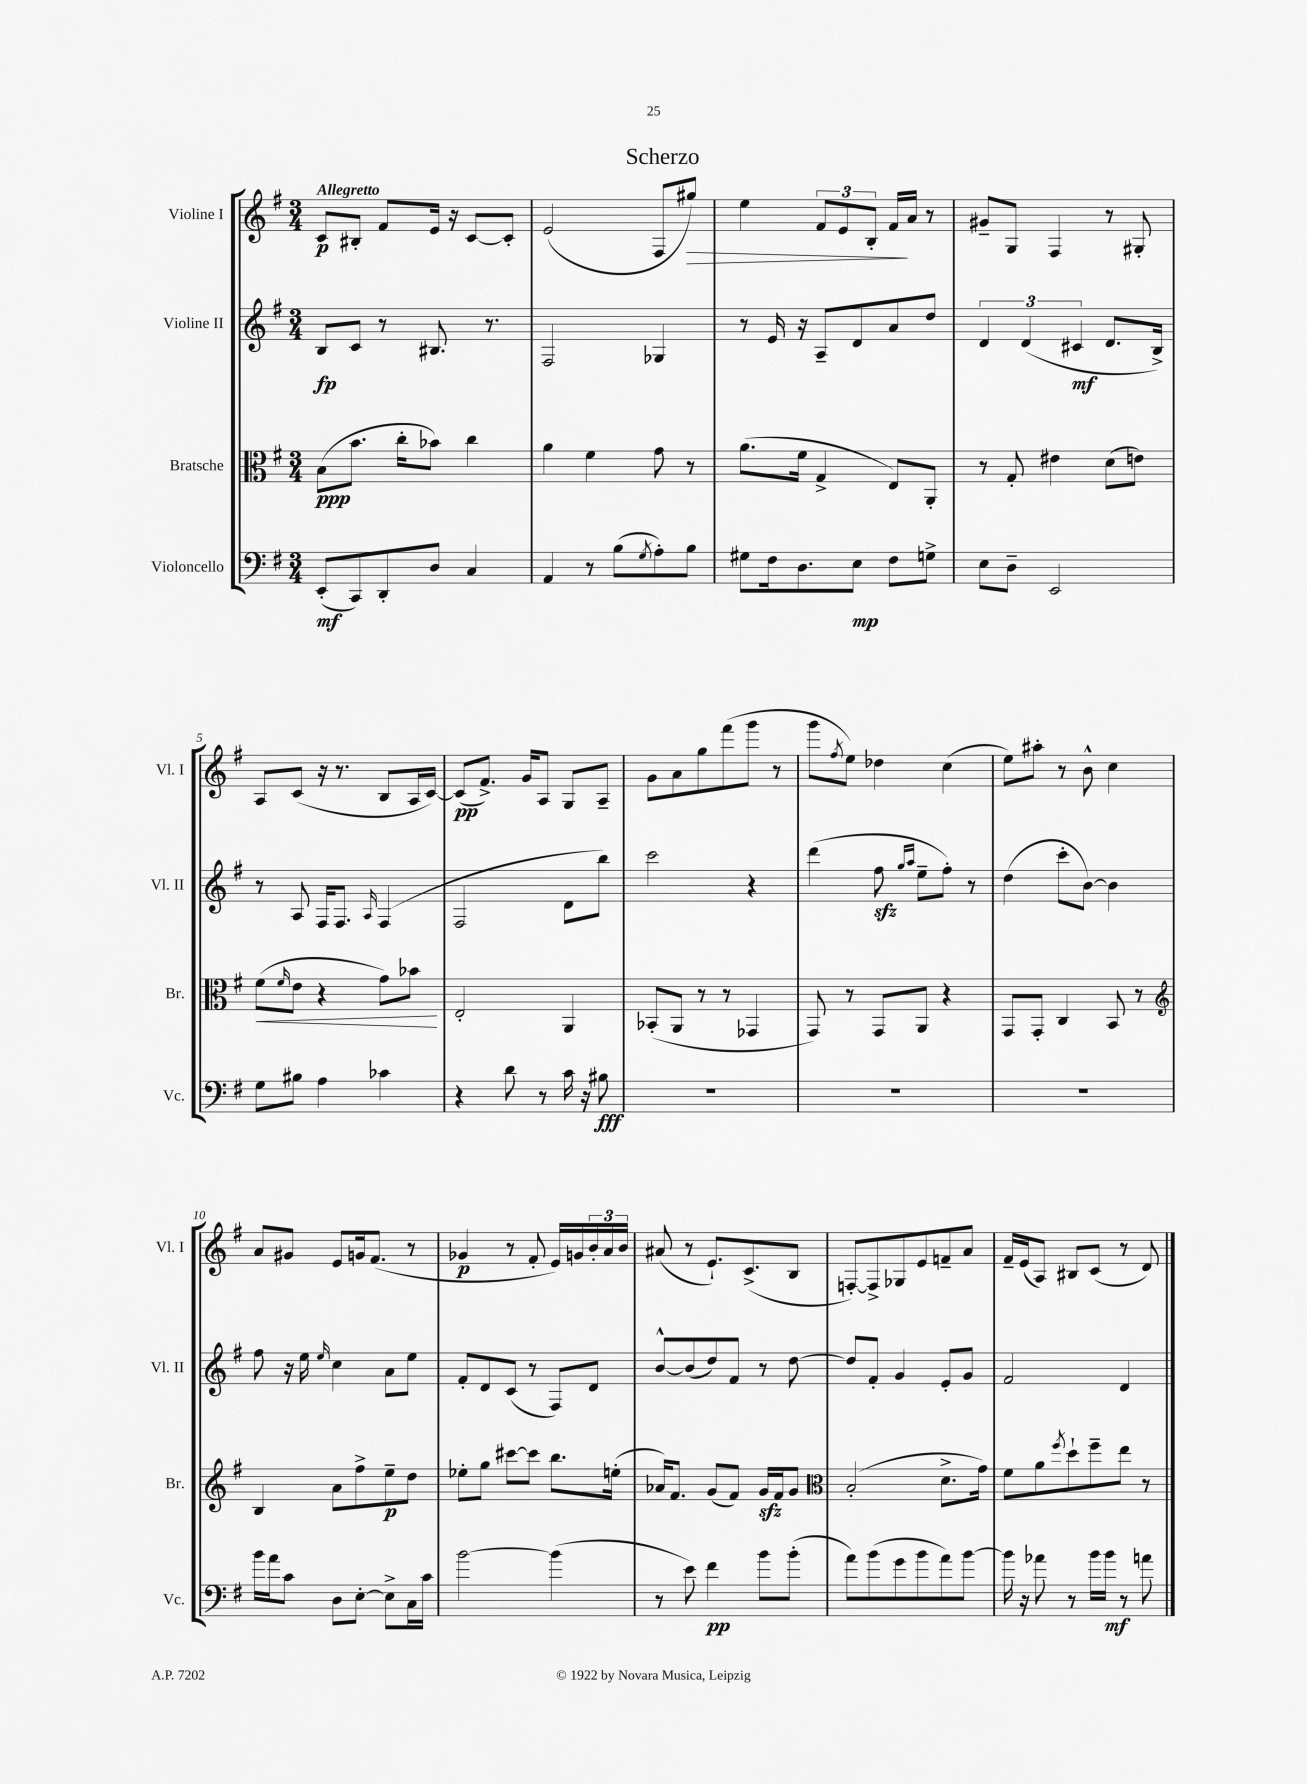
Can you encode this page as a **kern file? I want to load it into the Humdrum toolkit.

**kern	**dynam	**kern	**dynam	**kern	**dynam	**kern	**dynam
*part4	*part4	*part3	*part3	*part2	*part2	*part1	*part1
*staff4	*staff4	*staff3	*staff3	*staff2	*staff2	*staff1	*staff1
*I"Violoncello	*	*I"Bratsche	*	*I"Violine II	*	*I"Violine I	*
*I'Vc.	*	*I'Br.	*	*I'Vl. II	*	*I'Vl. I	*
*clefF4	*	*clefC3	*	*clefG2	*	*clefG2	*
*k[f#]	*	*k[f#]	*	*k[f#]	*	*k[f#]	*
*M3/4	*	*M3/4	*	*M3/4	*	*M3/4	*
=1	=1	=1	=1	=1	=1	=1	=1
!	!	!	!	!	!	!LO:TX:a:B:t=Allegretto	!
(8EE'/L	mf	(8B\L	ppp	8B/L	fp	8c/L	p
8CC/)	.	8.b\J	.	8c/J	.	8B#X'/J	.
8DD'/	.	.	.	8r	.	8f#/L	.
.	.	16cc'\KL	.	.	.	.	.
8D/J	.	8b-X\J)	.	8.B#X/	.	16e/Jk	.
.	.	.	.	.	.	16r	.
4C/	.	4cc\	.	.	.	[8c/L	.
.	.	.	.	8.r	.	.	.
.	.	.	.	.	.	8c'/J]	.
=2	=2	=2	=2	=2	=2	=2	=2
4AA/	.	4a\	.	2F#/	.	(2e/	.
8r	.	4f#\	.	.	.	.	.
(8B\L	.	.	.	.	.	.	.
8qG/	.	.	.	.	.	.	.
8A'\)	.	8g\	.	4G-X/	.	8F#/L	.
!	!	!	!	!	!	!	!LO:HP:b
8B\J	.	8r	.	.	.	8gg#X/J)	>
=3	=3	=3	=3	=3	=3	=3	=3
8G#X\L	.	(8.a\L	.	8r	.	4ee\	.
16F#\k	.	.	.	16e/	.	.	.
8.D\	.	16f#\Jk	.	16r	.	.	.
.	.	4G^/	.	8A~/L	.	12f#/L	.
.	.	.	.	.	.	12e/	.
8E\J	mp	.	.	8d/	.	.	.
.	.	.	.	.	.	12B'/J	.
8F#\L	.	8E/L)	.	8a/	.	16f#/LL	.
.	.	.	.	.	.	16a/JJ	]
8Gn^\J	.	8AA'/J	.	8dd/J	.	8r	.
=4	=4	=4	=4	=4	=4	=4	=4
8E\L	.	8r	.	6d/	.	8g#X~/L	.
8D~\J	.	8G'/	.	.	.	8G/J	.
.	.	.	.	(6d/	.	.	.
2EE/	.	4e#X\	.	.	.	4F#/	.
.	.	.	.	6c#X/	mf	.	.
.	.	(8d\L	.	8.d/L	.	8r	.
.	.	8en\J)	.	.	.	8G#X'/	.
.	.	.	.	16B^/Jk)	.	.	.
!!LO:LB:g=z
=5	=5	=5	=5	=5	=5	=5	=5
!	!	!	!LO:HP:b	!	!	!	!
8G\L	.	(8f#\L	<	8r	.	8A/L	.
.	.	16qqf#/	.	.	.	.	.
8B#X\J	.	8e\J	.	8A/	.	(8c/J	.
4A\	.	4r	.	16F#/KL	.	16r	.
.	.	.	.	8.F#/J	.	8.r	.
.	.	.	.	16qqA/	.	.	.
4c-X\	.	8g\L)	.	(4F#/	.	8B/L	.
.	.	8b-X\J	.	.	.	16A/L	.
.	.	.	.	.	.	[16c/JJ)	.
.	.	.	[	.	.	.	.
=6	=6	=6	=6	=6	=6	=6	=6
4r	.	2E'/	.	2F#/	.	(8c/L]	pp
.	.	.	.	.	.	8.f#^/J)	.
8d\	.	.	.	.	.	.	.
.	.	.	.	.	.	16g/KL	.
8r	.	.	.	.	.	8A/J	.
16c\	.	4AA/	.	8d\L	.	8G/L	.
16r	.	.	.	.	.	.	.
8B#X\	fff	.	.	8bb\J)	.	8A~/J	.
=7	=7	=7	=7	=7	=7	=7	=7
2.r	.	(8BB-X'/L	.	2ccc\	.	8g\L	.
.	.	8AA/J	.	.	.	8a\	.
.	.	8r	.	.	.	8gg\	.
.	.	8r	.	.	.	(8fff#\	.
.	.	4GG-X/	.	4r	.	8ggg\J	.
.	.	.	.	.	.	8r	.
=8	=8	=8	=8	=8	=8	=8	=8
2.r	.	8GG/)	.	(4ddd\	.	8ggg\L	.
.	.	.	.	.	.	8qff#/	.
.	.	8r	.	.	.	8ee\J)	.
.	.	8GG/L	.	8ff#zz\	.	4dd-X\	.
.	.	.	.	16qqgg/LL	.	.	.
.	.	.	.	16qqaa/JJ	.	.	.
.	.	8AA/J	.	8ee~\L	.	.	.
.	.	4r	.	8ff#'\J)	.	(4cc\	.
.	.	.	.	8r	.	.	.
=9	=9	=9	=9	=9	=9	=9	=9
2.r	.	8GG/L	.	(4dd\	.	8ee\L)	.
.	.	8GG'/J	.	.	.	8aa#X'\J	.
.	.	4C/	.	8ccc'\L	.	8r	.
.	.	.	.	[8b\J)	.	8b^^\	.
.	.	8BB/	.	4b\]	.	4cc\	.
.	.	8r	.	.	.	.	.
!!LO:LB:g=z
=10	=10	=10	=10	=10	=10	=10	=10
*	*	*clefG2	*	*	*	*	*
16b\LL	.	4B/	.	8ff#\	.	8a/L	.
16a\J	.	.	.	.	.	.	.
8c\J	.	.	.	16r	.	8g#X/J	.
.	.	.	.	16ee\	.	.	.
.	.	.	.	16qqee/	.	.	.
8D\L	.	8a\L	.	4cc\	.	8e/L	.
[8E'\J	.	8ff#^\	.	.	.	16gn/k	.
.	.	.	.	.	.	(8.f#/J	.
8E^\L]	.	8ee~\	p	8a\L	.	.	.
16C\L	.	8dd\J	.	8ee\J	.	8r	.
16c\JJ	.	.	.	.	.	.	.
=11	=11	=11	=11	=11	=11	=11	=11
[2b\	.	8ee-X'\L	.	8f#'/L	.	4g-X/	p
.	.	8gg\J	.	8d/	.	.	.
.	.	[8ccc#X\L	.	(8c/J	.	8r	.
.	.	8ccc#\J]	.	8r	.	8f#'/	.
(4b\]	.	8.bb\L	.	8F#/L)	.	16e/LL)	.
.	.	.	.	.	.	16gn/	.
.	.	.	.	8d/J	.	24b'/	.
.	.	.	.	.	.	24a/	.
.	.	(16een'\Jk	.	.	.	.	.
.	.	.	.	.	.	24b/JJ	.
=12	=12	=12	=12	=12	=12	=12	=12
8r	.	16a-X/KL)	.	[8b^^/L	.	(8a#X/	.
.	.	8.f#/J	.	.	.	.	.
8e\)	.	.	.	(8b/]	.	8r	.
4f#\	pp	(8g/L	.	8dd/)	.	8.e`/L)	.
.	.	8f#/J)	.	8f#/J	.	.	.
.	.	.	.	.	.	(8.c^/	.
8b\L	.	16gzz/LL	.	8r	.	.	.
.	.	16f#/J	.	.	.	.	.
(8b'\J	.	8g/J	.	[8dd\	.	8B/J	.
=13	=13	=13	=13	=13	=13	=13	=13
*	*	*clefC3	*	*	*	*	*
8a\L)	.	(2B'/	.	8dd/L]	.	[8Fn'/L)	.
(8b\	.	.	.	8f#'/J	.	8F^/]	.
8g\	.	.	.	4g/	.	8G-X/	.
8b\	.	.	.	.	.	8e/	.
8a\)	.	8.d^\L	.	8e'/L	.	8fn~/	.
[8b\J	.	.	.	8g/J	.	8a/J	.
.	.	16g\Jk)	.	.	.	.	.
=14	=14	=14	=14	=14	=14	=14	=14
16b\]	.	8f#\L	.	2f#/	.	16f#~/LL	.
16r	.	.	.	.	.	(16e/J	.
8a-X\	.	8a\	.	.	.	8A/J)	.
.	.	8qff#/	.	.	.	.	.
8r	.	8dd`\	.	.	.	8B#X/L	.
16b\LL	.	8ff#~\	.	.	.	(8c/J	.
16b\JJ	mf	.	.	.	.	.	.
8r	.	8ee\J	.	4d/	.	8r	.
8an\	.	8r	.	.	.	8d/)	.
==	==	==	==	==	==	==	==
*-	*-	*-	*-	*-	*-	*-	*-
